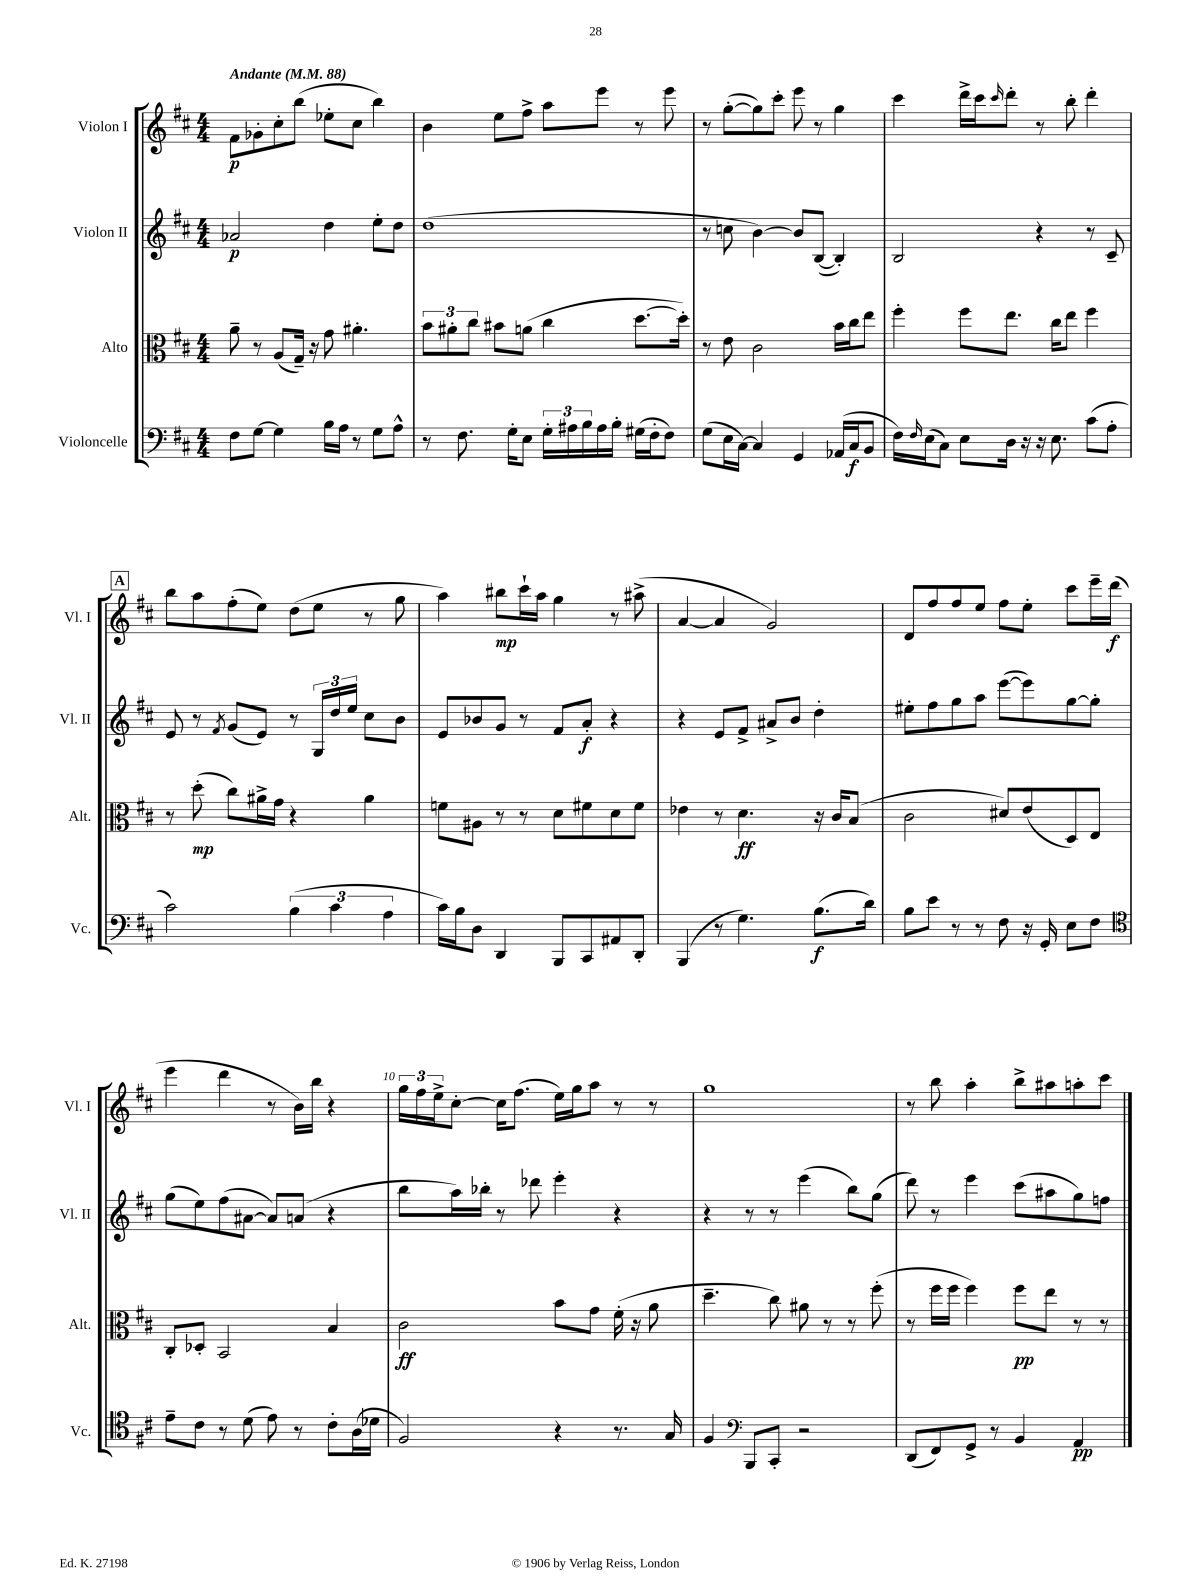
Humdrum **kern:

**kern	**dynam	**kern	**dynam	**kern	**dynam	**kern	**dynam
*part4	*part4	*part3	*part3	*part2	*part2	*part1	*part1
*staff4	*staff4	*staff3	*staff3	*staff2	*staff2	*staff1	*staff1
*I"Violoncelle	*	*I"Alto	*	*I"Violon II	*	*I"Violon I	*
*I'Vc.	*	*I'Alt.	*	*I'Vl. II	*	*I'Vl. I	*
*clefF4	*	*clefC3	*	*clefG2	*	*clefG2	*
*k[f#c#]	*	*k[f#c#]	*	*k[f#c#]	*	*k[f#c#]	*
*M4/4	*	*M4/4	*	*M4/4	*	*M4/4	*
*MM88	*	*MM88	*	*MM88	*	*MM88	*
=1	=1	=1	=1	=1	=1	=1	=1
!	!	!	!	!	!	!LO:TX:a:B:t=Andante	!
8F#\L	.	8a~\	.	2a-X/	p	8f#\L	p
[8G\J	.	8r	.	.	.	8g-X'\	.
4G\]	.	(8A/L	.	.	.	8cc#'\	.
.	.	16G~/Jk)	.	.	.	(8bb\J	.
.	.	16r	.	.	.	.	.
16B\LL	.	8g\	.	4dd\	.	8ee-X'\L	.
16A\JJ	.	.	.	.	.	.	.
8r	.	4.a#X'\	.	.	.	8cc#\J	.
8G\L	.	.	.	8ee'\L	.	4bb\)	.
8A^^\J	.	.	.	8dd\J	.	.	.
=2	=2	=2	=2	=2	=2	=2	=2
8r	.	12b\L	.	(1dd	.	4b\	.
.	.	12a#X'\	.	.	.	.	.
8.F#\	.	.	.	.	.	.	.
.	.	12cc#\J	.	.	.	.	.
.	.	8b#X\L	.	.	.	8ee\L	.
16G'\KL	.	.	.	.	.	.	.
8E\J	.	(8an\J	.	.	.	8ff#^\J	.
24G'\LL	.	4cc#\	.	.	.	8aa\L	.
24A#X\	.	.	.	.	.	.	.
24B\	.	.	.	.	.	.	.
16A#\	.	.	.	.	.	8eee\J	.
16B'\JJ	.	.	.	.	.	.	.
(16G#X\LL	.	[8.dd\L	.	.	.	8r	.
16F#'\J	.	.	.	.	.	.	.
8F#\J)	.	.	.	.	.	8eee\	.
.	.	16dd'\Jk])	.	.	.	.	.
=3	=3	=3	=3	=3	=3	=3	=3
(8G\L	.	8r	.	8r	.	8r	.
16E\L	.	8e\	.	8ccn\	.	([8gg'\L	.
[16C#\JJ)	.	.	.	.	.	.	.
4C#/]	.	2c#\	.	[4b\)	.	8gg\])	.
.	.	.	.	.	.	8ccc#'\J	.
4GG/	.	.	.	8b/L]	.	8eee\	.
.	.	.	.	([8B/J	.	8r	.
(16AA-X/LL	.	16b\LL	.	4B'/])	.	4gg\	.
16C#/J	f	16cc#\J	.	.	.	.	.
8BB/J	.	8ee\J	.	.	.	.	.
=4	=4	=4	=4	=4	=4	=4	=4
16F#\LL)	.	4ff#'\	.	2B/	.	4ccc#\	.
16qqF#/	.	.	.	.	.	.	.
(16E\J	.	.	.	.	.	.	.
8C#\J)	.	.	.	.	.	.	.
8E\L	.	8ff#\L	.	.	.	16ddd^\LL	.
.	.	.	.	.	.	16ccc#\J	.
.	.	.	.	.	.	16qqccc#/	.
16D\Jk	.	8.ee\J	.	.	.	8ddd'\J	.
16r	.	.	.	.	.	.	.
16r	.	.	.	4r	.	8r	.
8.E\	.	16cc#\KL	.	.	.	.	.
.	.	8ee\J	.	.	.	8bb'\	.
(8c#\L	.	4ff#\	.	8r	.	4ddd'\	.
8A'\J	.	.	.	8c#~/	.	.	.
!!LO:LB:g=z
!!LO:REH:place=s1:t=A
=5	=5	=5	=5	=5	=5	=5	=5
2c#\)	.	8r	.	8e/	.	8bb\L	.
.	.	(8dd'\	mp	8r	.	8aa\	.
.	.	.	.	8qf#/	.	.	.
.	.	8cc#\L)	.	(8g/L	.	(8ff#'\	.
.	.	16a#X^\L	.	8e/J)	.	8ee\J)	.
.	.	16g\JJ	.	.	.	.	.
(6B\	.	4r	.	8r	.	(8dd\L	.
.	.	.	.	24G/LL	.	8ee\J	.
6c#\	.	.	.	24dd/	.	.	.
.	.	.	.	24ee/JJ	.	.	.
.	.	4a#\	.	8cc#\L	.	8r	.
6A\	.	.	.	.	.	.	.
.	.	.	.	8b\J	.	8gg\	.
=6	=6	=6	=6	=6	=6	=6	=6
16c#\LL)	.	8fn\L	.	8e/L	.	4aa\)	.
16B\J	.	.	.	.	.	.	.
8D\J	.	8A#X\J	.	8b-X/	.	.	.
4DD/	.	8r	.	8g/J	.	8bb#X\L	mp
.	.	8r	.	8r	.	16ccc#`\L	.
.	.	.	.	.	.	16aa\JJ	.
8BBB/L	.	8d\L	.	8f#/L	.	4gg\	.
8CC#/	.	8f#X\	.	8a'/J	f	.	.
8AA#X/	.	8d\	.	4r	.	8r	.
8DD'/J	.	8f#\J	.	.	.	(8aa#X^\	.
=7	=7	=7	=7	=7	=7	=7	=7
(4BBB/	.	4e-X\	.	4r	.	[4a/	.
8r	.	8r	.	8e/L	.	4a/]	.
4.G\)	.	4.d\	ff	8f#^/J	.	.	.
.	.	.	.	8a#X^/L	.	2g/)	.
.	.	.	.	8b/J	.	.	.
(8.B\L	f	16r	.	4dd'\	.	.	.
.	.	16c#/KL	.	.	.	.	.
.	.	(8B/J	.	.	.	.	.
16d\Jk)	.	.	.	.	.	.	.
=8	=8	=8	=8	=8	=8	=8	=8
8B\L	.	2c#\	.	8ee#X'\L	.	8d/L	.
8e\J	.	.	.	8ff#\	.	8ff#/	.
8r	.	.	.	8gg\	.	8ff#/	.
8r	.	.	.	8aa\J	.	8ee/J	.
8F#\	.	8d#X/L)	.	([8eee\L	.	8ff#\L	.
16r	.	(8e/	.	8eee\])	.	8ee'\J	.
16GG'/	.	.	.	.	.	.	.
8E\L	.	8D/)	.	[8gg\	.	8ccc#\L	.
8F#\J	.	8E/J	.	8gg'\J]	.	16eee~\L	.
.	.	.	.	.	.	(16ddd\JJ	f
!!LO:LB:g=z
=9	=9	=9	=9	=9	=9	=9	=9
*clefC4	*	*	*	*	*	*	*
8e~\L	.	8C#'/L	.	(8gg\L	.	4eee\	.
8c#\J	.	8D-X'/J	.	8ee\)	.	.	.
8r	.	2BB/	.	(8ff#\	.	4ddd\	.
(8d\	.	.	.	[8a#X\J	.	.	.
8e\)	.	.	.	8a#/L])	.	8r	.
8r	.	.	.	(8an/J	.	16b\LL)	.
.	.	.	.	.	.	16bb\JJ	.
8c#'\L	.	4B/	.	4r	.	4r	.
(16A\L	.	.	.	.	.	.	.
16d-X\JJ	.	.	.	.	.	.	.
=10	=10	=10	=10	=10	=10	=10	=10
2F#/)	.	2c#\	ff	8bb\L	.	24gg\LL	.
.	.	.	.	.	.	24ff#\	.
.	.	.	.	.	.	24ee^\J	.
.	.	.	.	16aa\L)	.	[8cc#'\J	.
.	.	.	.	16bb-X'\JJ	.	.	.
.	.	.	.	8r	.	16cc#\KL]	.
.	.	.	.	.	.	(8.ff#\J	.
.	.	.	.	8ddd-X\	.	.	.
4r	.	8b\L	.	4eee'\	.	16ee\LL)	.
.	.	.	.	.	.	16gg\J	.
.	.	8g\J	.	.	.	8aa\J	.
8.r	.	(16f#'\	.	4r	.	8r	.
.	.	16r	.	.	.	.	.
.	.	8a\	.	.	.	8r	.
16G/	.	.	.	.	.	.	.
=11	=11	=11	=11	=11	=11	=11	=11
4F#/	.	4.dd~\	.	4r	.	1gg	.
*clefF4	*	*	*	*	*	*	*
8BBB/L	.	.	.	8r	.	.	.
8CC#'/J	.	8cc#\)	.	8r	.	.	.
2r	.	8a#X\	.	(4eee\	.	.	.
.	.	8r	.	.	.	.	.
.	.	8r	.	8bb\L)	.	.	.
.	.	(8ff#'\	.	(8gg\J	.	.	.
=12	=12	=12	=12	=12	=12	=12	=12
(8DD/L	.	8r	.	8ddd\)	.	8r	.
8FF#/)	.	16ff#\LL	.	8r	.	8bb\	.
.	.	16ff#\JJ	.	.	.	.	.
8GG^/J	.	4ff#\)	.	4eee\	.	4aa'\	.
8r	.	.	.	.	.	.	.
4BB/	.	8ff#\L	pp	(8ccc#\L	.	8bb^\L	.
.	.	8ee\J	.	8aa#X\	.	8aa#X\	.
4AA/	pp	8r	.	8gg\)	.	8aan'\	.
.	.	8r	.	8ffn\J	.	8ccc#\J	.
==	==	==	==	==	==	==	==
*-	*-	*-	*-	*-	*-	*-	*-
